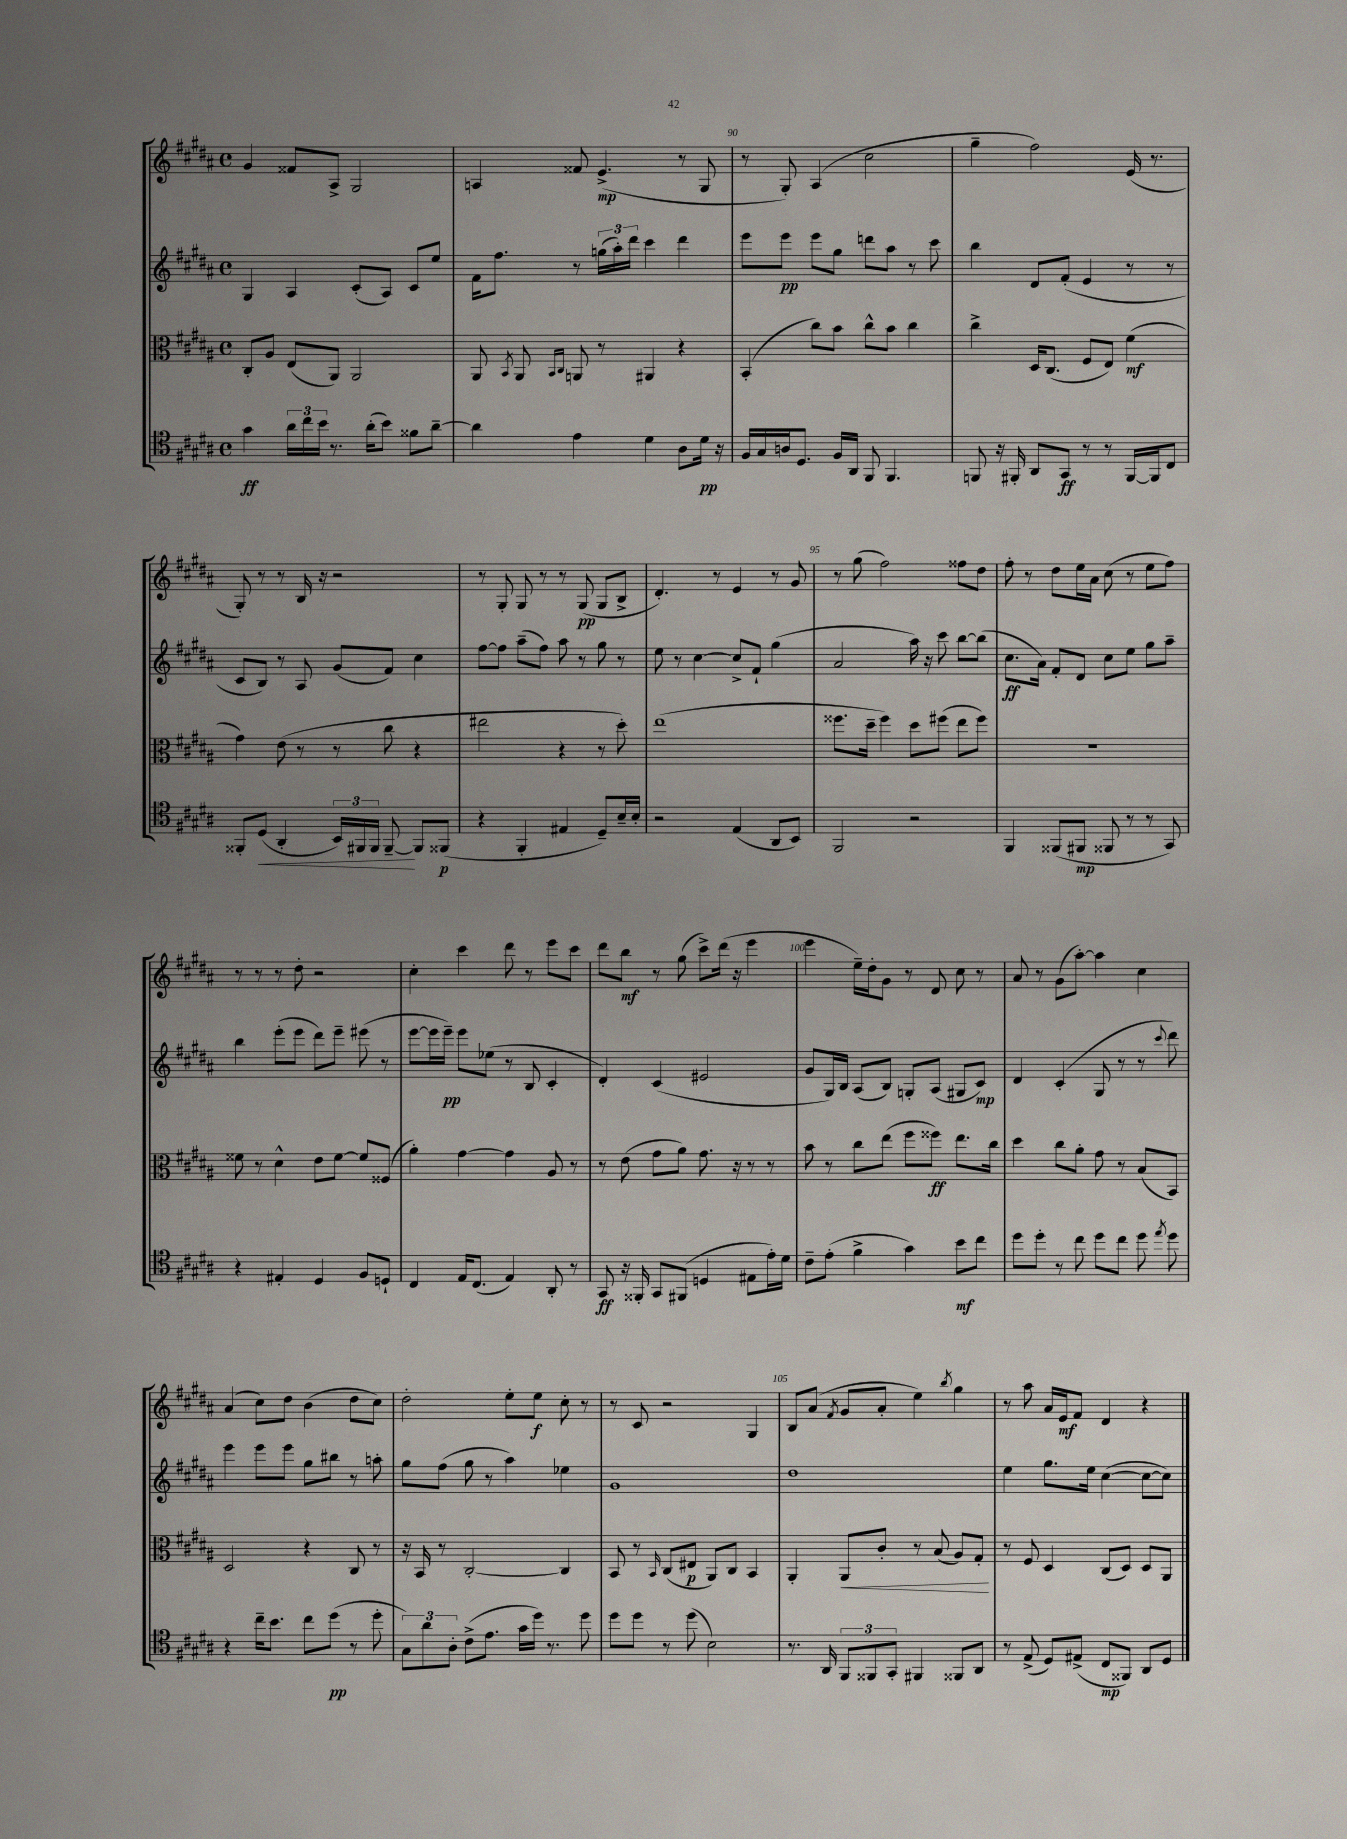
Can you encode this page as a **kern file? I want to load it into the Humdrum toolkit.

**kern	**kern	**kern	**kern
*staff4	*staff3	*staff2	*staff1
*clefC4	*clefC3	*clefG2	*clefG2
*k[f#c#g#d#a#]	*k[f#c#g#d#a#]	*k[f#c#g#d#a#]	*k[f#c#g#d#a#]
*M4/4	*M4/4	*M4/4	*M4/4
*met(c)	*met(c)	*met(c)	*met(c)
4g#	8C#'	4G#	4g#
.	8A#	.	.
24a#	(8E	4A#	8f##
24cc#	.	.	.
24b	.	.	.
8.r	8AA#)	.	8A#^
.	2AA#	(8c#'	2G#
(16a#'	.	.	.
8b)	.	8A#)	.
8f##	.	8c#	.
[8a#~	.	8ee	.
=	=	=	=
4a#]	8AA#	16f#	4A
.	.	8.ff#	.
.	8qBB	.	.
.	8AA#	.	.
.	16qqBB	.	.
.	16qqC#	.	.
4e	8AA	8r	8f##
.	8r	(24gg	(4.e^
.	.	24aa#')	.
.	.	24ddd#	.
4d#	4AA#	4ccc#	.
8A#	4r	4ddd#	8r
16d#	.	.	8G#
16r	.	.	.
=	=	=	=
16F#	(4BB'	8eee	8r
16G#	.	.	.
16A	.	8eee	8G#')
8.D#	.	.	.
.	8cc#)	8eee	(4A#
16F#	8b	8gg#	.
16AA#	.	.	.
8FF#	8cc#^^	8ddd	2cc#
4.FF#	8b	8aa#	.
.	4cc#	8r	.
.	.	8ccc#	.
=	=	=	=
8FF	4cc#^	4bb	4gg#~
16r	.	.	.
16FF#'	.	.	.
8AA#	16D#	8d#	2ff#)
.	(8.C#	.	.
8GG#	.	(8f#'	.
8r	8F#	4e	.
8r	8E)	.	.
[16FF#	(4f#	8r	(16e
16FF#]	.	.	8.r
8C#	.	8r	.
=	=	=	=
8FF##'	4g#)	8c#	8G#')
(8D#	.	8B)	8r
4AA#'	(8e	8r	8r
.	8r	8A#	16B
.	.	.	16r
24BB)	8r	(8g#	2r
24FF#	.	.	.
24FF#	.	.	.
[8FF#~	8cc#	8f#)	.
8FF#]	4r	4cc#	.
(8FF##	.	.	.
=	=	=	=
4r	2ee#	[8ff#	8r
.	.	8ff#]	8G#'
4FF#'	.	(8aa#~	8G#
.	.	8ff#)	8r
4E#	4r	8aa#	8r
.	.	8r	(8G#
8D#~)	8r	8gg#	8G#
16B~	8dd#')	8r	8B^
16B'	.	.	.
=	=	=	=
2r	(1ee	8ee	4.d#')
.	.	8r	.
.	.	[4cc#	.
.	.	.	8r
(4E	.	8cc#^]	4e
.	.	8f#`	.
8AA#	.	(4gg#	8r
8BB)	.	.	8g#
=	=	=	=
2FF#	8.ff##	2a#	8r
.	.	.	(8gg#
.	16dd#~	.	.
.	4ff##)	.	2ff#)
2r	8dd#	16aa#)	.
.	.	16r	.
.	(8ff#	8ccc#	.
.	8ee	[8bb	8ff##
.	8ff#)	(8bb]	8dd#
=	=	=	=
4FF#	1r	8.cc#	8ff#'
.	.	.	8r
.	.	16a#)	.
(8FF##	.	8f#'	8dd#
8FF#	.	8d#	16ee
.	.	.	16a#
8FF##	.	8cc#	(8cc#
8r	.	8ee	8r
8r	.	8gg#	8ee
8GG#)	.	8aa#~	8ff#)
=	=	=	=
4r	8f##	4bb	8r
.	8r	.	8r
4E#'	4d#^^	(8eee'	8r
.	.	8eee	8dd#'
4D#	8e	8ddd#)	2r
.	[8f##	8eee~	.
8F#	8f##]	(8eee#	.
8D`	(8F##	8r	.
=	=	=	=
4C#	4a#')	[8eee	4cc#'
.	.	16eee]	.
.	.	16eee~)	.
16E	[4g#	8eee	4ccc#
(8.C#	.	.	.
.	.	(8ee-	.
4E)	4g#]	8r	8ddd#
.	.	8B	8r
8AA#'	8A#	4c#'	8eee
8r	8r	.	8ccc#
=	=	=	=
8GG#	8r	4d#')	8ddd#
16r	(8e	.	8bb
16FF##'	.	.	.
8GG#	8g#	(4c#	8r
(8FF#	8a#)	.	(8gg#
4D	8.g#	2e#	8ccc#^)
.	.	.	(16ddd#
.	16r	.	16r
8E#	8r	.	4eee
16e')	8r	.	.
16d#	.	.	.
=	=	=	=
8c#~	8b	8g#	4eee
(8e'	8r	16G#)	.
.	.	16B	.
4f#^	8cc#	(8A#	16ee~)
.	.	.	16dd#'
.	(8ee	8B)	8g#
4g#)	8ff#	8G'	8r
.	8ff##)	(8A#	8d#
8b	8.ee	8G#	8cc#
8cc#	.	8c#)	8r
.	16cc#	.	.
=	=	=	=
8dd#	4dd#	4d#	8a#
8dd#'	.	.	8r
8r	8cc#	(4c#'	(8g#
8cc#	8a#'	.	[8aa#')
8dd#	8g#	8G#	4aa#]
8cc#	8r	8r	.
8dd#	(8B	8r	4cc#
8qee	.	8qqccc#	.
8dd#	8BB)	8ddd#)	.
=	=	=	=
4r	2D#	4eee	(4a#
16cc#~	.	8eee	8cc#)
8.b	.	.	.
.	.	8eee	8dd#
8cc#	4r	8gg#	(4b
(8dd#	.	8bb#	.
8r	8C#	8r	8dd#
8dd#'	8r	8aa'	8cc#)
=	=	=	=
12G#)	16r	8gg#	2dd#'
.	16BB	.	.
12a#	.	.	.
.	8r	(8ff#	.
12A#'	.	.	.
(8c#^	[2C#'	8gg#	.
8.e	.	8r	.
.	.	4aa#)	8ee'
16g#	.	.	.
16dd#)	.	.	8ee
8.r	.	.	.
.	4C#]	4ee-	8cc#'
8dd#	.	.	8r
=	=	=	=
8dd#	8BB	1g#	8r
8dd#	8r	.	8c#
.	16qqBB	.	.
8r	(8C#	.	2r
(8dd#	8E#	.	.
2B)	8AA#)	.	.
.	8C#	.	.
.	4BB	.	4G#
=	=	=	=
8.r	4AA#'	1dd#	8B
.	.	.	(8a#
16AA#	.	.	.
.	.	.	8qf#
12FF#	8AA#	.	8g#
12FF##	.	.	.
.	8c#'	.	8a#'
12GG#'	.	.	.
4FF#	8r	.	4ee)
.	(8B	.	.
.	.	.	8qbb
8FF##	8A#)	.	4gg#
8AA#	8G#'	.	.
=	=	=	=
8r	8r	4ee	8r
(8E^	8F#	.	8aa#
8D#)	4D#	8.gg#	16a#
.	.	.	16e
(8E#^	.	.	8f#
.	.	16ee	.
8C#	(8C#	([4cc#	4d#
8FF##)	8D#)	.	.
8AA#	8D#	8cc#_	4r
8D#	8AA#	8cc#])	.
==	==	==	==
*-	*-	*-	*-
